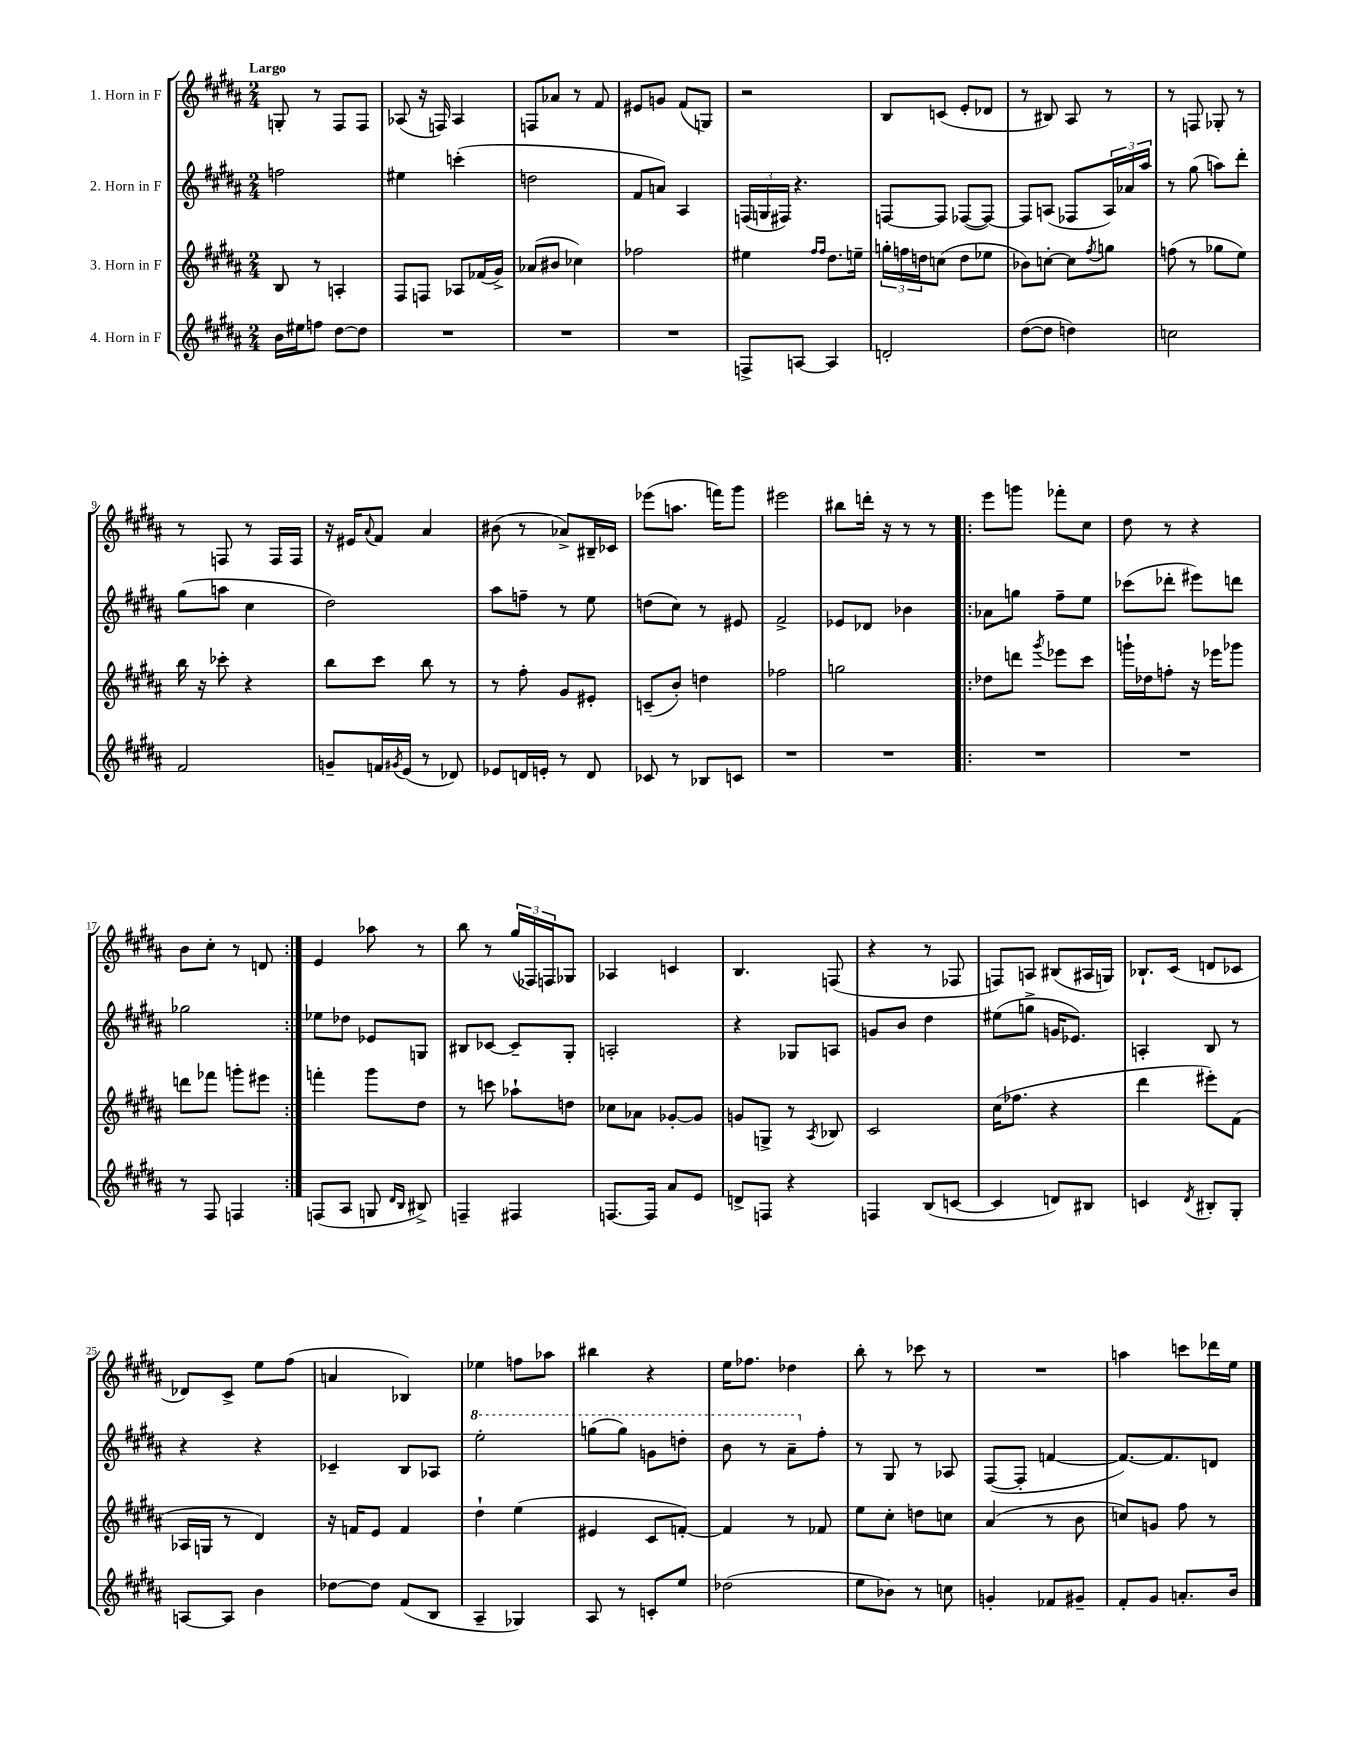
<<
\new StaffGroup <<
\new Staff = "s0" \with { instrumentName = "1. Horn in F" } {
    \clef treble \key b \major \numericTimeSignature \time 2/4 \tempo "Largo"
    g8-. r8 fis8 fis8 |
    aes8( r16 f16) aes4 |
    f8 aes'8 r8 fis'8 |
    eis'8 g'8 fis'8( g8) |
    r2 |
    b8 c'8( e'8-. des'8 |
    r8 bis8) ais8 r8 |
    r8 f8 ges8-. r8 |
    r8 f8 r8 f16 f16 |
    r16 eis'16 \appoggiatura { ais'8 } fis'8 ais'4 |
    bis'8( r8 aes'8->) bis16-- ces'16 |
    ees'''8( a''8. f'''16) gis'''8 |
    eis'''2 |
    bis''8 d'''16-. r16 r8 r8 |
    \repeat volta 2 { e'''8 g'''8 fes'''8-. cis''8 |
    dis''8 r8 r4 |
    b'8 cis''8-. r8 d'8 | }
    e'4 aes''8 r8 |
    b''8 r8 \tuplet 3/2 { gis''16( fes16) f16 } ges8 |
    aes4 c'4 |
    b4. f8( |
    r4 r8 fes8 |
    f8) a8 bis8( ais16 g16) |
    bes8.-! cis'16( d'8 ces'8 |
    des'8) cis'8-> e''8 fis''8( |
    a'4 bes4) |
    ees''4 f''8 aes''8 |
    bis''4 r4 |
    e''16 fes''8. des''4 |
    b''8-. r8 ces'''8 r8 |
    R2 |
    a''4 c'''8 des'''16 e''16 \bar "|." |
}
\new Staff = "s1" \with { instrumentName = "2. Horn in F" } {
    \clef treble \key b \major \numericTimeSignature \time 2/4
    f''2 |
    eis''4 c'''4-.( |
    d''2 |
    fis'8 a'8) ais4 |
    \tuplet 3/2 { f16( g16 fis16) } r4. |
    f8~ f8 fes8~( fes8~) |
    fes8 a8( fes8 \tuplet 3/2 { a16) aes'16 ais''16 } |
    r8 gis''8( a''8) dis'''8-. |
    gis''8( a''8 cis''4 |
    dis''2) |
    ais''8 f''8-- r8 e''8 |
    d''8( cis''8) r8 eis'8 |
    fis'2-> |
    ees'8 des'8 bes'4 |
    \repeat volta 2 { aes'8 g''8 fis''8-- e''8 |
    ces'''8( des'''8-. eis'''8) d'''8 |
    ges''2 | }
    ees''8 des''8 ees'8 g8 |
    bis8 ces'8~ ces'8-- gis8-. |
    a2-. |
    r4 ges8 a8 |
    g'8 b'8 dis''4 |
    eis''8( g''8-> g'16 ees'8.) |
    a4-. b8 r8 |
    r4 r4 |
    ces'4-- b8 aes8 |
    \ottava #1 e'''2-. |
    g'''8( g'''8) g''8 d'''8-. |
    b''8 r8 ais''8-- \ottava #0 fis''8-. |
    r8 gis8 r8 aes8 |
    fis8~( fis8-. f'4~ |
    f'8.~) f'8. d'8 \bar "|." |
}
\new Staff = "s2" \with { instrumentName = "3. Horn in F" } {
    \clef treble \key b \major \numericTimeSignature \time 2/4
    b8 r8 a4-. |
    fis8 f8 aes8 fes'16( gis'16->) |
    aes'8( bis'8 ces''4) |
    fes''2 |
    eis''4 \grace { fis''16 fis''16 } dis''8. e''16-- |
    \tuplet 3/2 { g''16-. f''16 d''16 } c''8( d''8 ees''8 |
    bes'8) c''8~-. c''8 \acciaccatura { fis''8 } g''8 |
    f''8( r8 ges''8 e''8) |
    b''16 r16 ces'''8-. r4 |
    b''8 cis'''8 b''8 r8 |
    r8 fis''8-. gis'8 eis'8-. |
    c'8--( b'8-.) d''4 |
    fes''2 |
    g''2 |
    \repeat volta 2 { des''8 d'''8 \acciaccatura { gis'''8 } ees'''8 cis'''8 |
    g'''16-! des''16 f''8-. r16 ees'''16 ges'''8 |
    d'''8 fes'''8 g'''8-. eis'''8 | }
    f'''4-. gis'''8 dis''8 |
    r8 c'''8 aes''8-! d''8 |
    ces''8 aes'8 ges'8~-. ges'8 |
    g'8 g8-> r8 \acciaccatura { ais8 } bes8 |
    cis'2 |
    cis''16( fes''8. r4 |
    dis'''4 eis'''8-.) fis'8( |
    aes16 g16 r8 dis'4) |
    r16 f'16 e'8 f'4 |
    dis''4-! e''4( |
    eis'4 cis'8 f'8~-.) |
    f'4 r8 fes'8 |
    e''8 cis''8-. d''8 c''8 |
    ais'4( r8 b'8 |
    c''8) g'8 fis''8 r8 \bar "|." |
}
\new Staff = "s3" \with { instrumentName = "4. Horn in F" } {
    \clef treble \key b \major \numericTimeSignature \time 2/4
    b'16 eis''16 f''8 dis''8~ dis''8 |
    R2 |
    R2 |
    R2 |
    f8-> a8~ a4 |
    d'2-. |
    dis''8~( dis''8 d''4) |
    c''2 |
    fis'2 |
    g'8-- f'16 \acciaccatura { gis'8 } e'16( r8 des'8) |
    ees'8 d'16 e'16-. r8 d'8 |
    ces'8 r8 bes8 c'8 |
    R2 |
    R2 |
    \repeat volta 2 { R2 |
    R2 |
    r8 fis8 f4 | }
    f8( ais8 g8 \grace { dis'16 b16 } bis8->) |
    f4-- fis4 |
    f8.~ f16 ais'8 e'8 |
    d'8-> f8 r4 |
    f4 b8( c'8~ |
    c'4 d'8) bis8 |
    c'4 \acciaccatura { dis'8 } bis8-. gis8-. |
    a8~ a8 b'4 |
    des''8~ des''8 fis'8( b8 |
    ais4-- ges4) |
    ais8 r8 c'8-. e''8 |
    des''2( |
    e''8 bes'8) r8 c''8 |
    g'4-. fes'8 gis'8-- |
    fis'8-. gis'8 a'8.-. b'16 \bar "|." |
}
>>
>>
